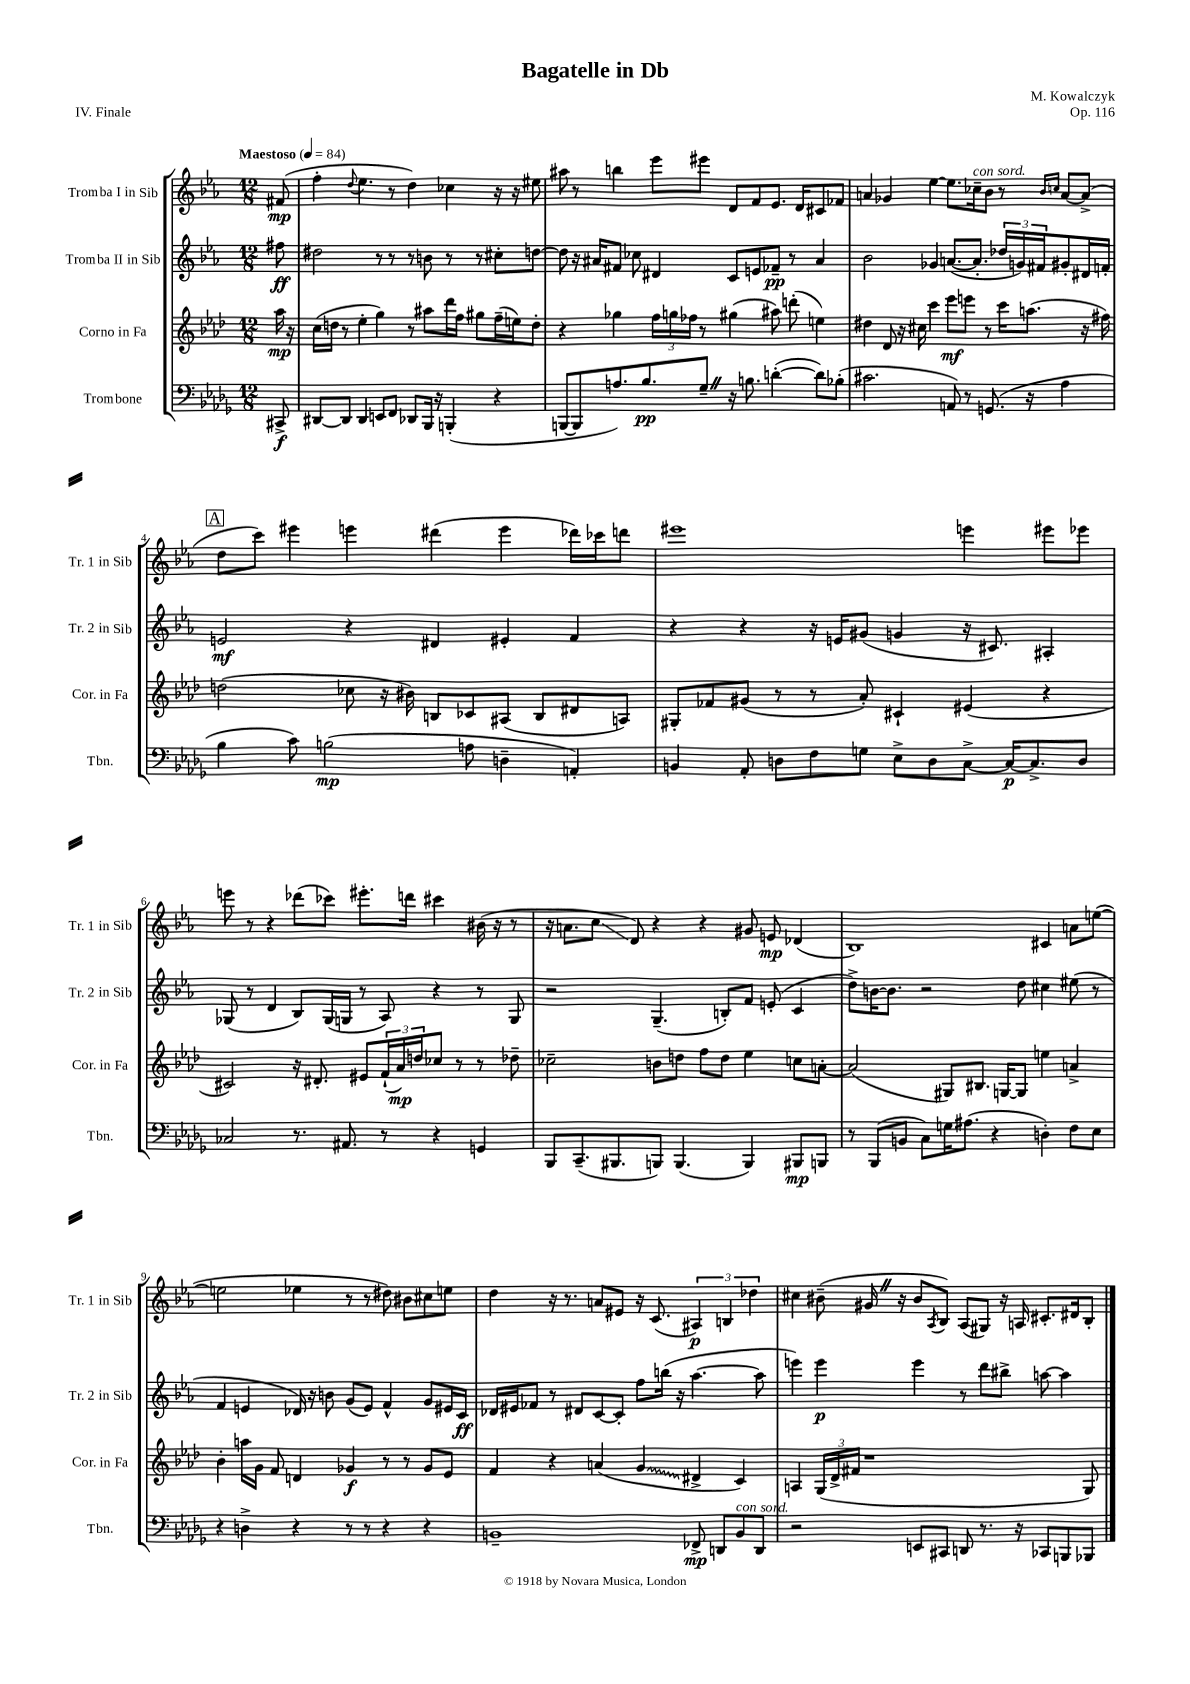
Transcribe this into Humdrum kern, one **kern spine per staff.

**kern	**kern	**kern	**kern
*staff4	*staff3	*staff2	*staff1
*clefF4	*clefG2	*clefG2	*clefG2
*k[b-e-a-d-g-]	*k[b-e-a-d-]	*k[b-e-a-]	*k[b-e-a-]
*M12/8	*M12/8	*M12/8	*M12/8
*MM84	*MM84	*MM84	*MM84
8CC#^	16aa-	8ff#	(8f#
.	16r	.	.
=	=	=	=
[8DD#	(16cc	2dd#	4ff'
.	16dd	.	.
8DD#]	8r	.	.
.	.	.	8qqdd
4DD#	4ee-'	.	4.ee-
8EE	4gg)	8r	.
8FF	.	8r	8r
8DD-	8r	8r	4dd)
16BBB-	8aa#	8b	.
16r	.	.	.
(4BBB'	16ddd-	8r	4cc-
.	16ff	.	.
.	8gg#	8r	.
4r	(16ff~	8cc#'	16r
.	16ee)	.	16r
.	8dd'	[8dd	8ee#
=	=	=	=
[8BBB	4r	8dd]	8aa#
8BBB]	.	16r	8r
.	.	16a#	.
8.A)	4gg-	8f#	4bb
.	.	8cc-	.
8.B-	.	.	.
.	24ff	4d#	8eee-
.	24gg	.	.
.	24ff-	.	.
8G-~	8r	.	8eee#
16r	(4gg#	8c	8d
8.B	.	.	.
.	.	8e	8f
([4d'	8aa#)	8f-~	8.e-
.	(8ddd'	8r	.
.	.	.	16d
8d])	4ee)	4a#	8c#
(8B-'	.	.	8f-
=	=	=	=
2.c#	4dd#	2b-	4a
.	8d-	.	4g-
.	16r	.	.
.	16cc#	.	.
.	4ccc	4g-	[4ee-
8AA)	8eee-	([8.a	8.ee-]
8r	8eee	.	.
.	.	8.a']	16cc-~
(8.GG	8r	.	8b-
.	16ccc	24dd-	8r
.	.	24g)	.
16r	(8.aa	.	.
.	.	24f#	.
.	.	.	16qqb-
.	.	.	16qqcc
4A-	.	8g#'	[8a
.	16r	16d#	(8a^]
.	16ff#)	16f'	.
=	=	=	=
4B-	(2dd	2e	8dd
.	.	.	8ccc)
8c)	.	.	4eee#
(2B	.	.	.
.	8cc-	4r	4eee
.	16r	.	.
.	16b#)	.	.
.	8B	4d#	(4ddd#
8A	8c-	.	.
4D~	(8A#	4e#'	4eee
.	8B	.	.
4AA')	8d#	4f	16ddd-)
.	.	.	16ccc-
.	8A)	.	8ddd
=	=	=	=
4BB	8G#'	4r	1eee#
.	8f-	.	.
8AA-'	(8g#	4r	.
8D	8r	.	.
8F	8r	16r	.
.	.	16e	.
8G	8a-')	(8g#	.
8E-^	4c#`	4g	.
8D	.	.	.
[8C^	(4e#	16r	4eee
.	.	8.c#)	.
16C_	.	.	.
8.C^]	.	.	.
.	4r	4A#'	8eee#
8D	.	.	8eee-
=	=	=	=
2C-	2c#)	(8G-	8eee
.	.	8r	8r
.	.	4d	4r
8.r	16r	8B-)	(8ddd-
.	8.d#'	.	.
.	.	(16G-	8ccc-)
8.AA#	.	16G	.
.	8e#	8r	8.eee#'
8r	(24f`	8A-)	.
.	24a-)	.	.
.	.	.	16ddd
.	24dd	.	.
4r	8cc-	4r	4ccc#
.	8r	.	.
4GG	8r	8r	(16b#
.	.	.	16r
.	8dd-~	8G	8r
=	=	=	=
8BBB-	2cc-~	2r	16r
.	.	.	8.a
(8.CC~	.	.	.
.	.	.	8cc
8.BBB#	.	.	.
.	.	.	8d)
8BBB)	8b	(4.G~	4r
(4.BBB	8dd	.	.
.	8ff	.	4r
.	8dd	8B')	.
4BBB)	4ee-	8f	8g#
.	.	(8e'	8e
8BBB#	8cc	4c	(4d-
8BBB	[8a'	.	.
=	=	=	=
8r	(2a]	8dd^)	1B-)
(8BBB-	.	[16b	.
.	.	8.b]	.
8BB	.	.	.
8C)	.	2r	.
16G	8G#)	.	.
(8.A#	.	.	.
.	8.B#	.	.
4r	.	.	.
.	[16G	.	.
.	8G]	8dd	.
4D')	4ee	4cc#	4c#
8F	4a^	(8ee#	8a
8E-	.	8r	([8ee
=	=	=	=
4r	4b-'	4f	2ee]
4D^	16aa	4e	.
.	16g	.	.
.	8f	.	.
4r	4d	16d-)	4ee-
.	.	16r	.
.	.	8b	.
8r	4g-	(8g	8r
8r	.	8e)	8r
4r	8r	4f^^	8dd#)
.	8r	.	8b#
4r	8g-	8g	8cc#
.	8e-	16e#	8ee
.	.	16c	.
=	=	=	=
1BB~	4f	16d-	4dd
.	.	16e#	.
.	.	8f-	.
.	4r	8r	16r
.	.	.	8.r
.	.	8d#	.
.	(4a	[8c	8a
.	.	8c']	8e#
.	4g	8ff	16r
.	.	.	(8.c
.	.	(16bb	.
.	.	16r	.
8FF-^	4d#^	[4.aa-	6A#)
8DD	.	.	.
.	.	.	6B
8BB	4c)	.	.
.	.	.	6dd-
8DD	.	8aa-]	.
=	=	=	=
2r	4A	4eee)	4cc#
.	(24G	4eee	(8b#~
.	24d-^	.	.
.	24f#	.	.
.	1r	.	16g#
.	.	.	16r
8EE	.	4eee	8b#
.	.	.	8qA-
8CC#	.	.	8B-)
8DD	.	8r	(8A-
8.r	.	8ddd	8G#)
.	.	8bb#^	16r
16r	.	.	16A
8CC-	.	[8aa	8.c#'
8BBB	.	4aa]	.
.	.	.	16d#
8BBB-	8G)	.	8B-'
==	==	==	==
*-	*-	*-	*-
